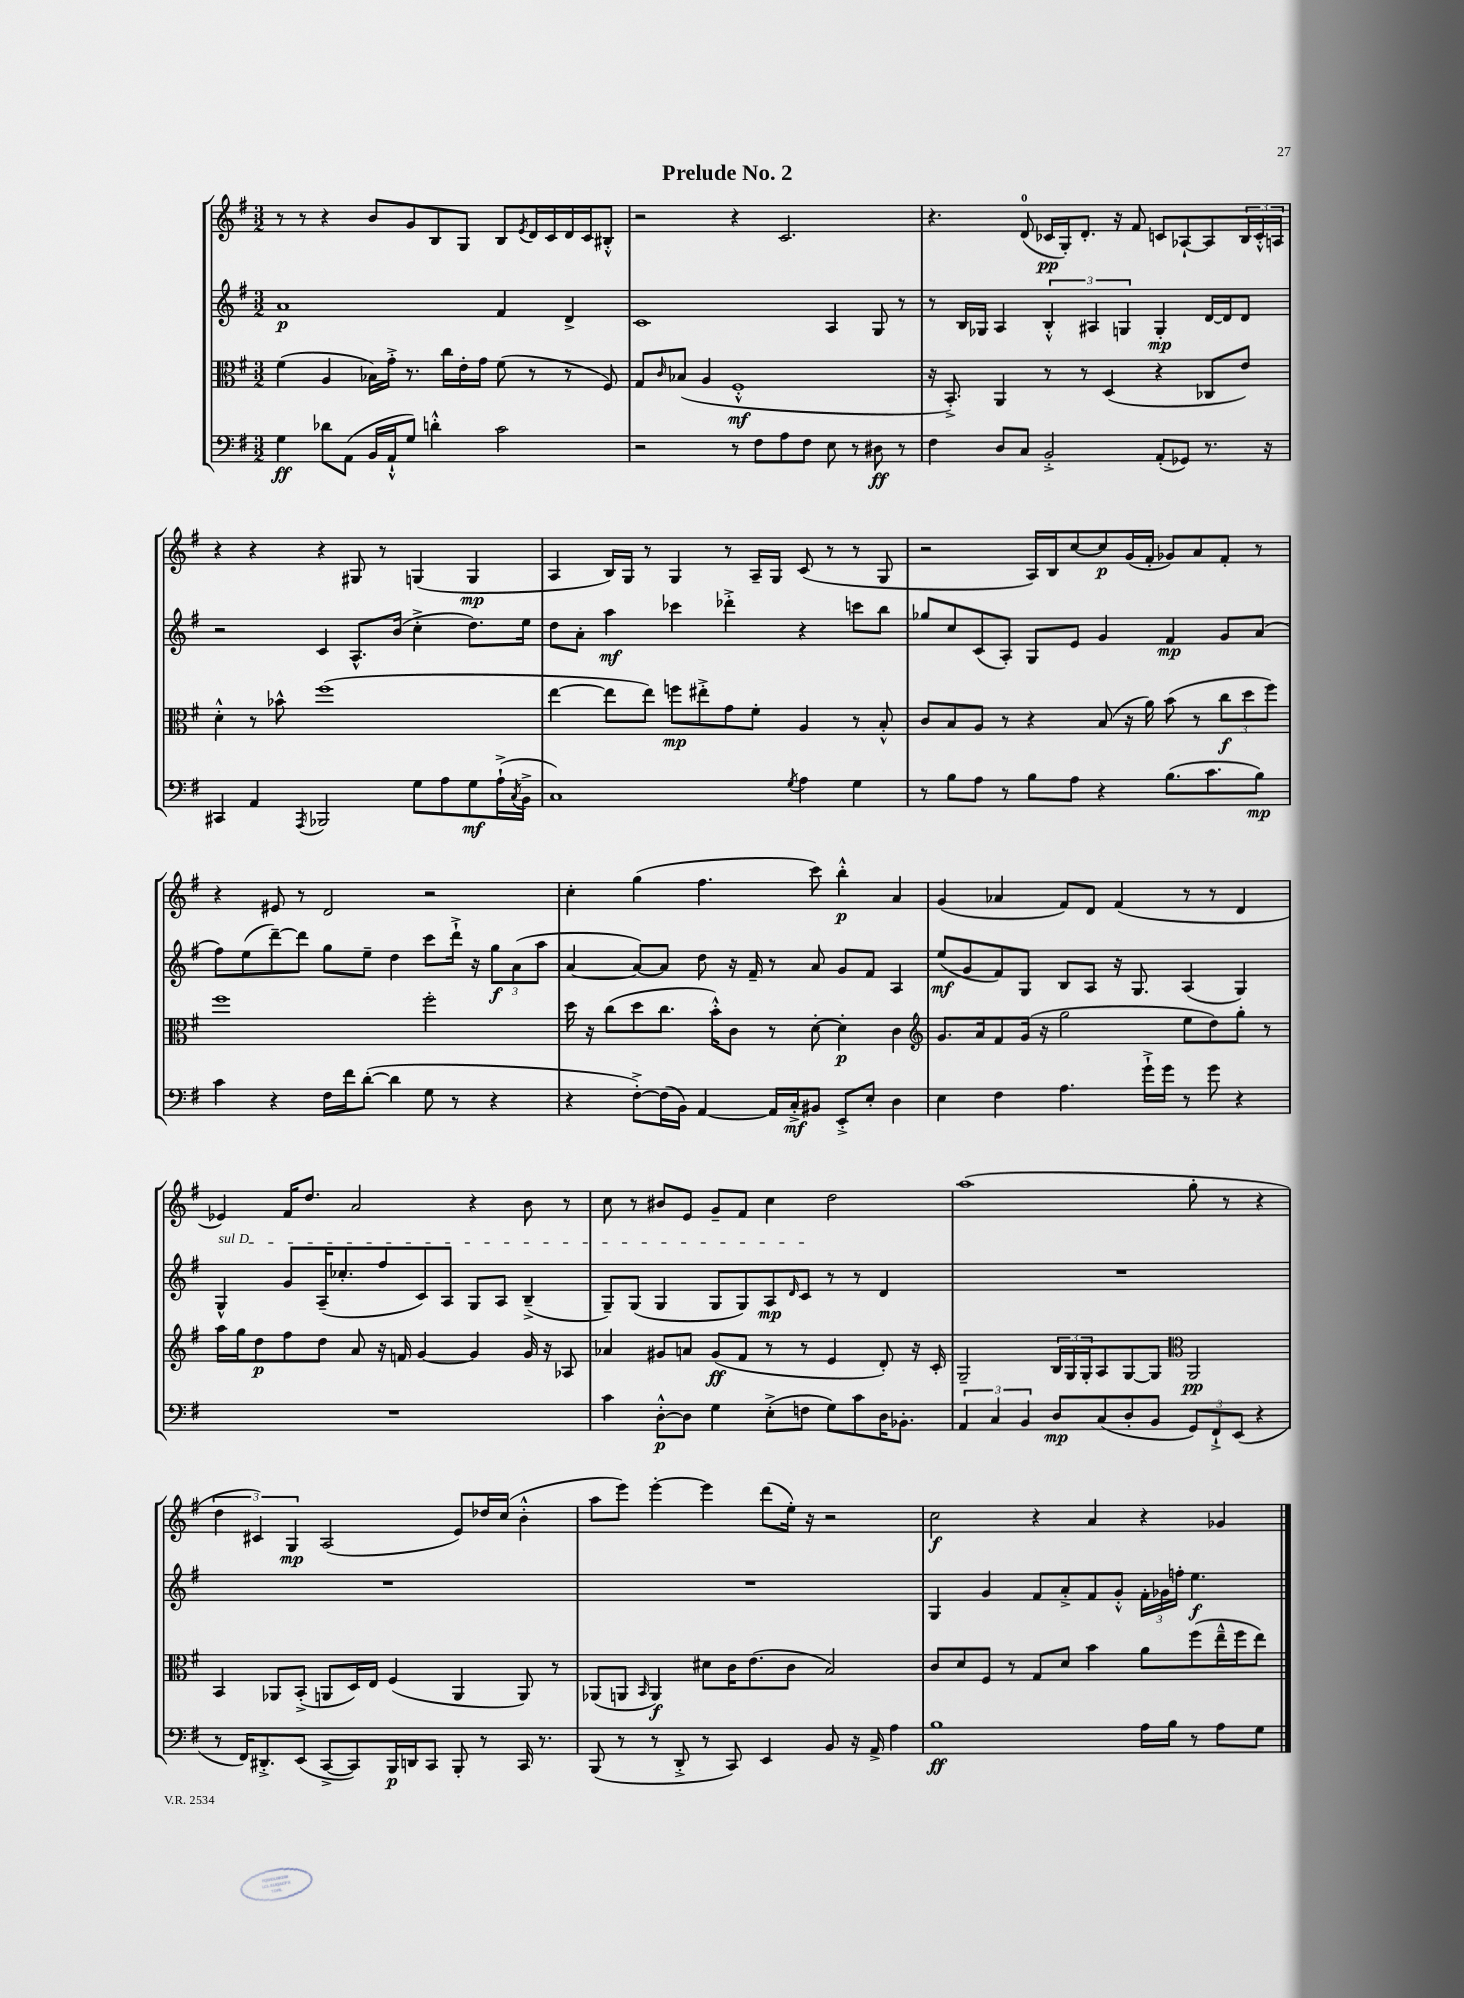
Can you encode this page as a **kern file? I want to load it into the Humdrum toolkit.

**kern	**dynam	**kern	**dynam	**kern	**dynam	**kern	**dynam
*part4	*part4	*part3	*part3	*part2	*part2	*part1	*part1
*staff4	*staff4	*staff3	*staff3	*staff2	*staff2	*staff1	*staff1
*clefF4	*	*clefC3	*	*clefG2	*	*clefG2	*
*k[f#]	*	*k[f#]	*	*k[f#]	*	*k[f#]	*
*M3/2	*	*M3/2	*	*M3/2	*	*M3/2	*
=1	=1	=1	=1	=1	=1	=1	=1
4G\	ff	(4f#\	.	1a	p	8r	.
.	.	.	.	.	.	8r	.
8d-X\L	.	4A/	.	.	.	4r	.
(8AA\J	.	.	.	.	.	.	.
16BB/LL	.	16B-X\LL)	.	.	.	8b/L	.
16AA`^^/J	.	16g'^\JJ	.	.	.	.	.
8G/J)	.	8.r	.	.	.	8g/	.
4dn'^^\	.	.	.	.	.	8B/	.
.	.	16cc\LL	.	.	.	.	.
.	.	16e'\	.	.	.	8G/J	.
.	.	16g\JJ	.	.	.	.	.
2c\	.	(8f#\	.	4f#/	.	8B/L	.
.	.	.	.	.	.	8qe/	.
.	.	8r	.	.	.	16d/L	.
.	.	.	.	.	.	16c/	.
.	.	8r	.	4d^/	.	16d/	.
.	.	.	.	.	.	16c/J	.
.	.	8F#/)	.	.	.	8B#X'^^/J	.
=2	=2	=2	=2	=2	=2	=2	=2
2r	.	8G/L	.	1c	.	2r	.
.	.	16qqc/	.	.	.	.	.
.	.	(8B-X/J	.	.	.	.	.
.	.	4A/	.	.	.	.	.
8r	.	1F#'^^	mf	.	.	4r	.
8F#\L	.	.	.	.	.	.	.
8A\	.	.	.	.	.	2.c/	.
8F#\J	.	.	.	.	.	.	.
8E\	.	.	.	4A/	.	.	.
8r	.	.	.	.	.	.	.
8D#X\	ff	.	.	8G/	.	.	.
8r	.	.	.	8r	.	.	.
=3	=3	=3	=3	=3	=3	=3	=3
4F#\	.	16r	.	8r	.	4.r	.
.	.	8.BB'^/)	.	.	.	.	.
.	.	.	.	16B/LL	.	.	.
.	.	.	.	16G-X/JJ	.	.	.
8D/L	.	4AA/	.	4A/	.	.	.
8C/J	.	.	.	.	.	(8d/	.
2BB'^/	.	8r	.	6B'^^/	.	16c-X/LL	pp
.	.	.	.	.	.	16G'/J)	.
.	.	8r	.	.	.	8.d'/J	.
.	.	.	.	6A#X/	.	.	.
.	.	(4D/	.	.	.	.	.
.	.	.	.	.	.	16r	.
.	.	.	.	6Gn/	.	.	.
.	.	.	.	.	.	8f#/	.
(8AA'/L	.	4r	.	4G'/	mp	8cn/L	.
8GG-X/J)	.	.	.	.	.	[8A-X`/	.
8.r	.	8C-X/L	.	[16d/LL	.	8A-/]	.
.	.	.	.	16d/J]	.	.	.
.	.	8e/J)	.	8d/J	.	24B/L	.
.	.	.	.	.	.	24c'^^/	.
16r	.	.	.	.	.	.	.
.	.	.	.	.	.	24An/JJ	.
!!LO:LB:g=z
=4	=4	=4	=4	=4	=4	=4	=4
4CC#X/	.	4d'^^\	.	2r	.	4r	.
4AA/	.	8r	.	.	.	4r	.
.	.	8b-X^^\	.	.	.	.	.
8qAAA/	.	.	.	.	.	.	.
2BBB-X/	.	(1ff#	.	4c/	.	4r	.
.	.	.	.	8.A^^/L	.	8G#X/	.
.	.	.	.	.	.	8r	.
.	.	.	.	(16b/Jk	.	.	.
8G\L	.	.	.	4cc'^\	.	(4Gn/	.
8A\	.	.	.	.	.	.	.
8G\	mf	.	.	8.dd\L)	.	4G/	mp
(16A`^\L	.	.	.	.	.	.	.
8qC/	.	.	.	.	.	.	.
16BB^\JJ	.	.	.	16ee\Jk	.	.	.
=5	=5	=5	=5	=5	=5	=5	=5
1C)	.	[4ee\	.	8dd\L	.	4A/	.
.	.	.	.	8a'\J	.	.	.
.	.	8ee\L]	.	4aa\	mf	16B/LL)	.
.	.	.	.	.	.	16G/JJ	.
.	.	8ee\J)	.	.	.	8r	.
.	.	8ffn\L	mp	4ccc-X\	.	4G/	.
.	.	8ee#X'^\	.	.	.	.	.
.	.	8g\	.	4ddd-X'^\	.	8r	.
.	.	8f#'\J	.	.	.	16A~/LL	.
.	.	.	.	.	.	16G/JJ	.
8qG/	.	.	.	.	.	.	.
4A\	.	4A/	.	4r	.	(8c/	.
.	.	.	.	.	.	8r	.
4G\	.	8r	.	8cccn\L	.	8r	.
.	.	8B'^^/	.	8bb\J	.	8G/	.
=6	=6	=6	=6	=6	=6	=6	=6
8r	.	8c/L	.	8gg-X/L	.	2r	.
8B\L	.	8B/	.	8cc/	.	.	.
8A\J	.	8A/J	.	(8c/	.	.	.
8r	.	8r	.	8A'/J)	.	.	.
8B\L	.	4r	.	8G/L	.	16A/LL)	.
.	.	.	.	.	.	16B/J	.
8A\J	.	.	.	8e/J	.	[8cc/	.
4r	.	(8B/	.	4g/	.	8cc/]	p
.	.	16r	.	.	.	(16g/L	.
.	.	16a\)	.	.	.	16f#'/JJ	.
(8.B\L	.	(8b\	.	4f#/	mp	8g-X/L)	.
.	.	8r	.	.	.	8a/	.
8.c\	.	.	.	.	.	.	.
.	.	12cc\L	f	8g/L	.	8f#'/J	.
.	.	12dd\	.	.	.	.	.
8B\J)	mp	.	.	(8a/J	.	8r	.
.	.	12ff#\J)	.	.	.	.	.
!!LO:LB:g=z
=7	=7	=7	=7	=7	=7	=7	=7
4c\	.	1ff#	.	8ff#\L)	.	4r	.
.	.	.	.	(8ee\	.	.	.
4r	.	.	.	[8ddd~\)	.	8e#X/	.
.	.	.	.	8ddd\J]	.	8r	.
16F#\LL	.	.	.	8gg\L	.	2d/	.
16f#\J	.	.	.	.	.	.	.
([8d'\J	.	.	.	8ee~\J	.	.	.
4d\]	.	.	.	4dd\	.	.	.
8G\	.	2ff#'\	.	8ccc\L	.	2r	.
8r	.	.	.	16ddd`^\Jk	.	.	.
.	.	.	.	16r	.	.	.
4r	.	.	.	12gg\L	f	.	.
.	.	.	.	(12a\	.	.	.
.	.	.	.	12aa\J	.	.	.
=8	=8	=8	=8	=8	=8	=8	=8
4r	.	16dd\	.	[4a/	.	4cc'\	.
.	.	16r	.	.	.	.	.
.	.	(8cc\L	.	.	.	.	.
[8F#'^\L)	.	8dd\	.	8a/L_)	.	(4gg\	.
(16F#\L]	.	8.cc\J	.	8a/J]	.	.	.
16BB\JJ)	.	.	.	.	.	.	.
[4AA/	.	.	.	8dd\	.	4.ff#\	.
.	.	16b'^^\KL)	.	.	.	.	.
.	.	8c\J	.	16r	.	.	.
.	.	.	.	16f#~/	.	.	.
16AA/LL]	.	8r	.	8r	.	.	.
16C'^/J	mf	.	.	.	.	.	.
8BB#X/J	.	[8d'\	.	8a/	.	8ccc\)	.
8EE'^/L	.	4d'\]	p	8g/L	.	4bb'^^\	p
8E'/J	.	.	.	8f#/J	.	.	.
4D\	.	4c\	.	4A/	.	4a/	.
=9	=9	=9	=9	=9	=9	=9	=9
*	*	*clefG2	*	*	*	*	*
4E\	.	8.g/L	.	(8ee/L	mf	(4g/	.
.	.	.	.	8g/	.	.	.
.	.	16a/k	.	.	.	.	.
4F#\	.	8f#/	.	8f#/)	.	4a-X/	.
.	.	(16g/Jk	.	8G/J	.	.	.
.	.	16r	.	.	.	.	.
4.A\	.	2gg\	.	8B/L	.	8f#/L)	.
.	.	.	.	8A/J	.	8d/J	.
.	.	.	.	16r	.	(4f#/	.
.	.	.	.	8.G/	.	.	.
16g`^\LL	.	.	.	.	.	.	.
16g\JJ	.	.	.	.	.	.	.
8r	.	8ee\L	.	(4A/	.	8r	.
8g\	.	8dd\)	.	.	.	8r	.
4r	.	8gg'\J	.	4G/)	.	4d/	.
.	.	8r	.	.	.	.	.
!!LO:LB:g=z
=10	=10	=10	=10	=10	=10	=10	=10
!	!	!	!	!LO:TX:a:i:t=sul D	!	!	!
1.r	.	16aa\LL	.	4G^^/	.	4e-X/)	.
.	.	16gg\J	.	.	.	.	.
.	.	8dd\	p	.	.	.	.
.	.	8ff#\	.	8g/L	.	16f#/KL	.
.	.	.	.	.	.	8.dd/J	.
.	.	8dd\J	.	(16A~/K	.	.	.
.	.	.	.	8.cc-X'/	.	.	.
.	.	8a/	.	.	.	2a/	.
.	.	16r	.	8ff#/	.	.	.
.	.	16fn/	.	.	.	.	.
.	.	[4g/	.	8c/)	.	.	.
.	.	.	.	8A/J	.	.	.
.	.	4g/]	.	8G/L	.	4r	.
.	.	.	.	8A/J	.	.	.
.	.	16g/	.	(4B~^/	.	8b\	.
.	.	16r	.	.	.	.	.
.	.	8A-X/	.	.	.	8r	.
=11	=11	=11	=11	=11	=11	=11	=11
4c\	.	4a-X/	.	8G~/L)	.	8cc\	.
.	.	.	.	(8G/J	.	8r	.
[8D'^^\L	p	8g#X/L	.	4G/	.	8b#X/L	.
8D\J]	.	8an/J	.	.	.	8e/J	.
4G\	.	(8g#/L	ff	8G/L	.	8g~/L	.
.	.	8f#/J	.	8G/)	.	8f#/J	.
(8E'^\L	.	8r	.	8A/	mp	4cc\	.
.	.	.	.	16qqd/	.	.	.
8Fn\J	.	8r	.	8c/J	.	.	.
8G\L)	.	4e/	.	8r	.	2dd\	.
8c\	.	.	.	8r	.	.	.
16D\K	.	8d'/)	.	4d/	.	.	.
8.BB-X'\J	.	.	.	.	.	.	.
.	.	16r	.	.	.	.	.
.	.	16c'/	.	.	.	.	.
=12	=12	=12	=12	=12	=12	=12	=12
6AA/	.	2G~/	.	1.r	.	(1aa	.
6C/	.	.	.	.	.	.	.
6BB/	.	.	.	.	.	.	.
8D/L	mp	24B/LL	.	.	.	.	.
.	.	24G/	.	.	.	.	.
.	.	24G'/J	.	.	.	.	.
(8C/	.	8A/	.	.	.	.	.
8D'/	.	[8G/	.	.	.	.	.
8BB/J	.	8G/J]	.	.	.	.	.
*	*	*clefC3	*	*	*	*	*
12GG/L)	.	2AA/	pp	.	.	8gg'\	.
12FF#`^/	.	.	.	.	.	.	.
.	.	.	.	.	.	8r	.
(12EE/J	.	.	.	.	.	.	.
4r	.	.	.	.	.	4r	.
!!LO:LB:g=z
=13	=13	=13	=13	=13	=13	=13	=13
8r	.	4BB/	.	1.r	.	6dd\	.
16FF#/KL)	.	.	.	.	.	.	.
.	.	.	.	.	.	6c#X/)	.
8.DD#X'^/	.	.	.	.	.	.	.
.	.	8AA-X/L	.	.	.	.	.
.	.	.	.	.	.	6G/	mp
(8EE/J	.	(8BB'^/J	.	.	.	.	.
[8CC^/L	.	8AAn/L	.	.	.	(2A/	.
8CC/])	.	16D/L)	.	.	.	.	.
.	.	16E/JJ	.	.	.	.	.
16BBB/L	p	(4F#/	.	.	.	.	.
16DDn/J	.	.	.	.	.	.	.
8CC/J	.	.	.	.	.	.	.
8BBB'/	.	4AA/	.	.	.	8e/L)	.
8r	.	.	.	.	.	16dd-X/L	.
.	.	.	.	.	.	(16cc/JJ	.
16CC/	.	8AA/)	.	.	.	4b'^^\	.
8.r	.	.	.	.	.	.	.
.	.	8r	.	.	.	.	.
=14	=14	=14	=14	=14	=14	=14	=14
(8BBB/	.	(8AA-X/L	.	1.r	.	8aa\L	.
8r	.	8AAn/J	.	.	.	8eee\J)	.
.	.	16qqBB/	.	.	.	.	.
8r	.	4AA/)	f	.	.	[4eee'\	.
8DD'^/	.	.	.	.	.	.	.
8r	.	8d#X\L	.	.	.	4eee\]	.
8CC/)	.	16c\K	.	.	.	.	.
.	.	(8.e\	.	.	.	.	.
4EE/	.	.	.	.	.	(8ddd\L	.
.	.	8c\J	.	.	.	16ee'\Jk)	.
.	.	.	.	.	.	16r	.
8BB/	.	2B/)	.	.	.	2r	.
16r	.	.	.	.	.	.	.
16AA^/	.	.	.	.	.	.	.
4A\	.	.	.	.	.	.	.
=15	=15	=15	=15	=15	=15	=15	=15
1B	ff	8c/L	.	4G/	.	2cc\	f
.	.	8d/	.	.	.	.	.
.	.	8F#/J	.	4g/	.	.	.
.	.	8r	.	.	.	.	.
.	.	8G/L	.	8f#/L	.	4r	.
.	.	8d/J	.	8a'^/	.	.	.
.	.	4b\	.	8f#/	.	4a/	.
.	.	.	.	8g'^^/J	.	.	.
16A\LL	.	8a\L	.	24f#'\LL	.	4r	.
.	.	.	.	24g-X\	.	.	.
16B\JJ	.	.	.	.	.	.	.
.	.	.	.	24ffn'\JJ	.	.	.
8r	.	(8ff#\	.	4.ee\	f	.	.
8A\L	.	16ee~^^\L	.	.	.	4g-X/	.
.	.	16ff#\J	.	.	.	.	.
8G\J	.	8ee\J)	.	.	.	.	.
==	==	==	==	==	==	==	==
*-	*-	*-	*-	*-	*-	*-	*-
